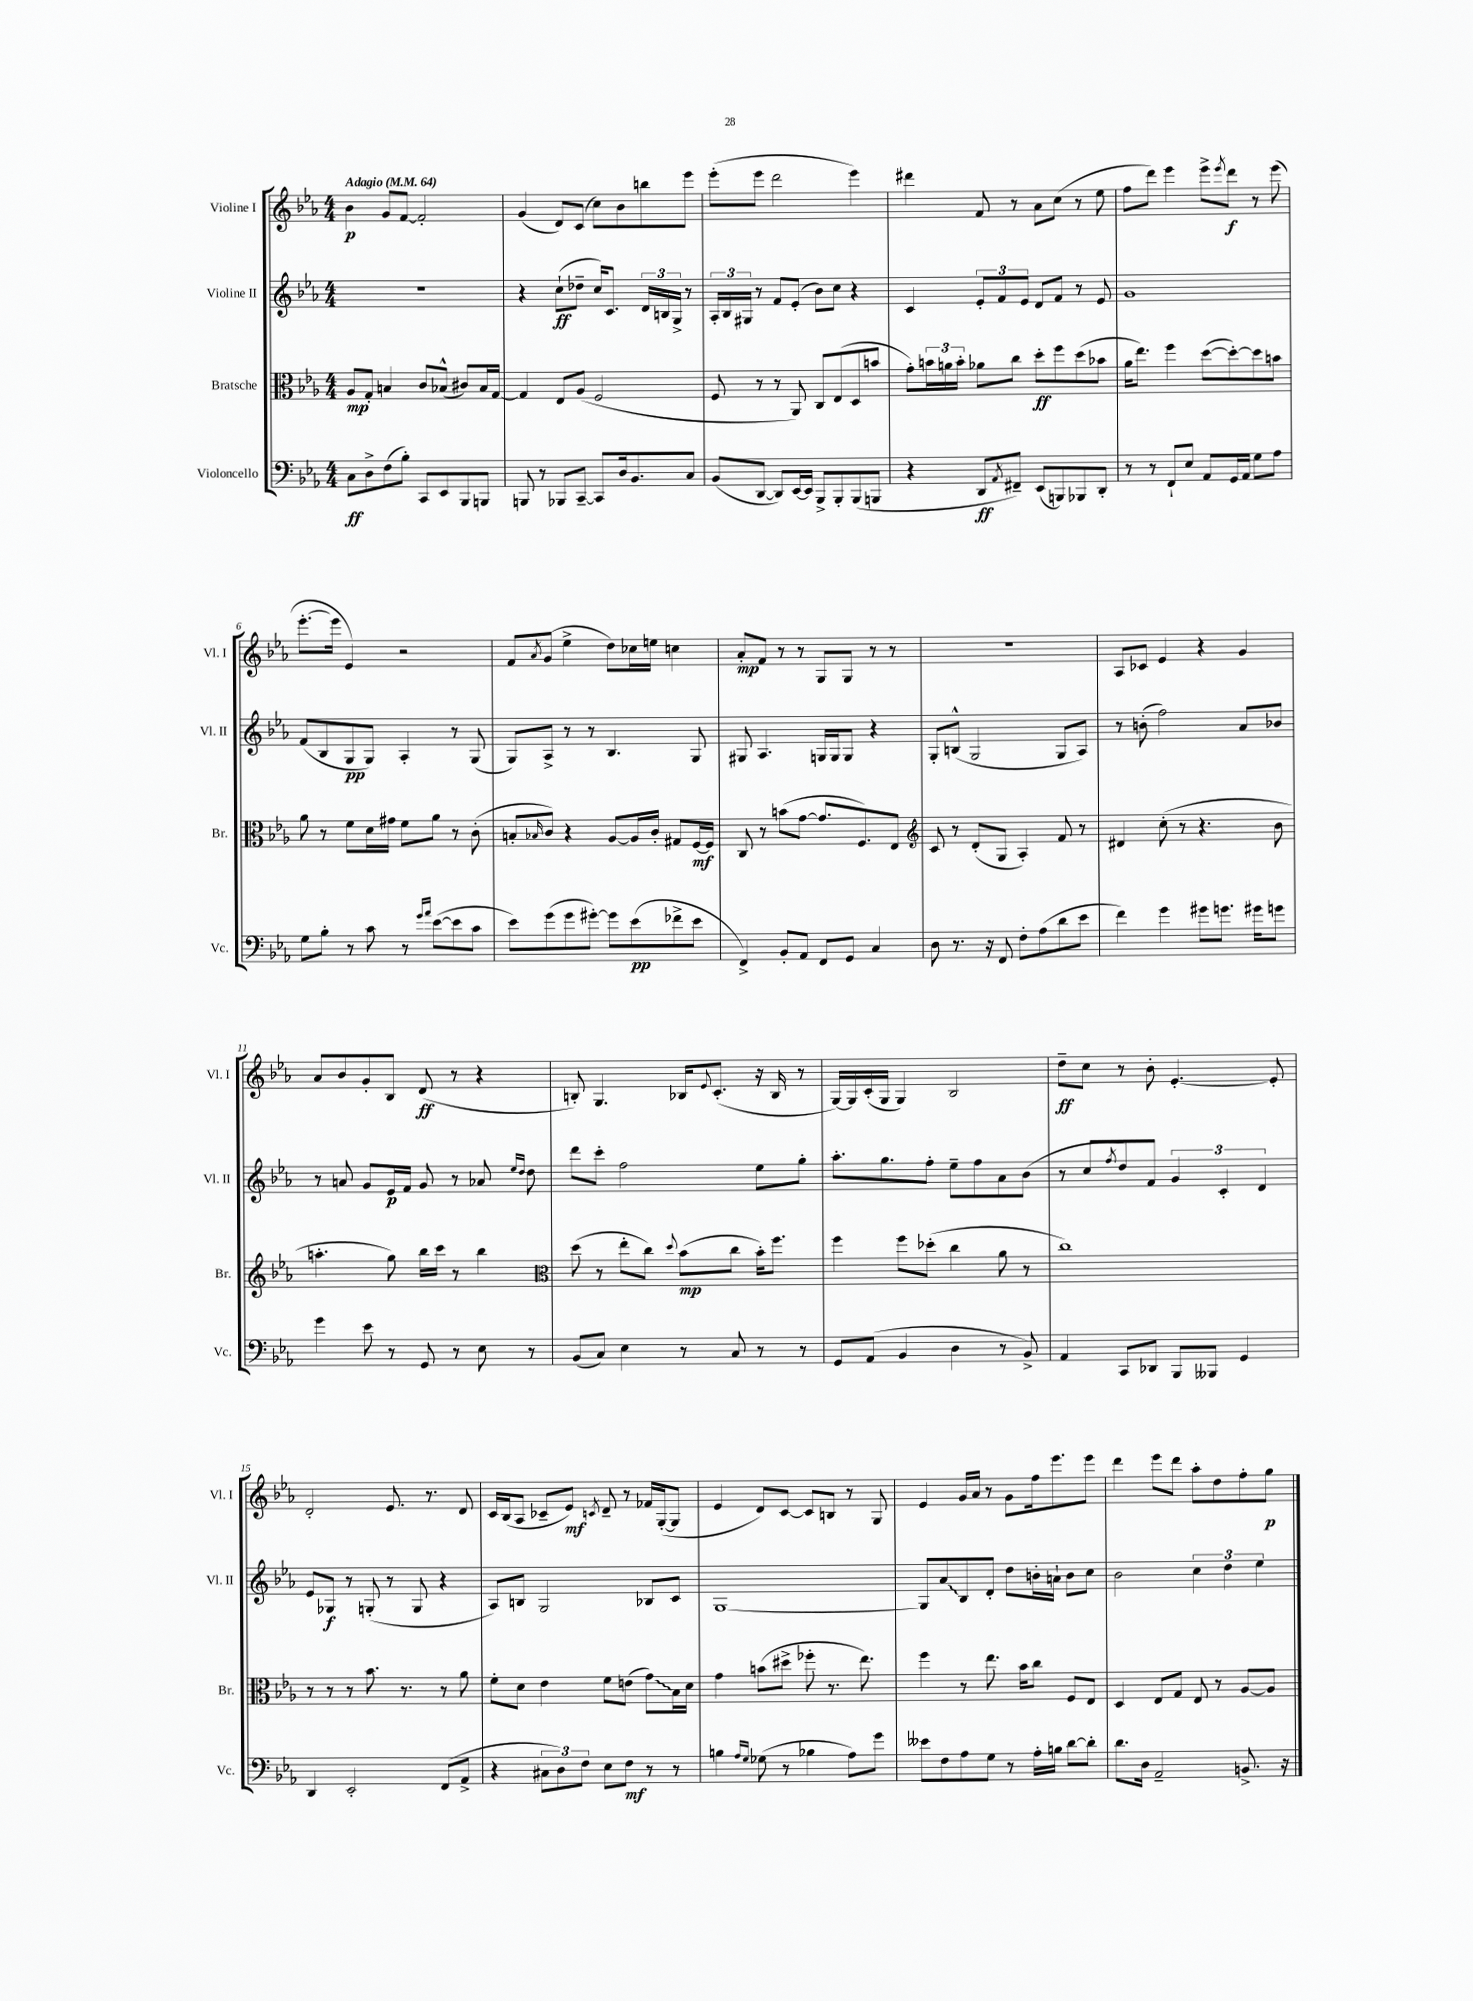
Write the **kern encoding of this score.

**kern	**kern	**kern	**kern
*staff4	*staff3	*staff2	*staff1
*clefF4	*clefC3	*clefG2	*clefG2
*k[b-e-a-]	*k[b-e-a-]	*k[b-e-a-]	*k[b-e-a-]
*M4/4	*M4/4	*M4/4	*M4/4
*MM64	*MM64	*MM64	*MM64
8C\L	8A-/L	1r	4b-\
8D^\	8G'/J	.	.
(8F\	4B/	.	8g/L
8B-'\J)	.	.	[8f/J
8CC/L	8c/L	.	2f'/]
8EE-/	(8B-^^/J	.	.
8BBB-/	8c#/L)	.	.
8BBB/J	16B-/L	.	.
.	[16G/JJ	.	.
=	=	=	=
8BBB/	4G/]	4r	(4g/
8r	.	.	.
8BBB-/L	8E-/L	(8cc`\L	8d/L)
[8CC~/J	(8A-/J	8dd-~\J	(8c/J
8CC/]L	2F/	16cc/LK)	8cc\L)
.	.	8.c/J	.
16D/k	.	.	8b-\
8.BB-/	.	.	.
.	.	24d/LL	8bb\
.	.	24B/	.
.	.	24G^/JJ	.
8C/J	.	8r	8eee-\J
=	=	=	=
(8BB-/L	8F/	24A-'/LL	(8eee-'\L
.	.	24B-/	.
.	.	24G#/JJ	.
[8DD/J	8r	8r	8eee-\J
8DD/]L)	8r	8f/L	2ddd\
[16EE-/L	8AA-/)	(8e-'/J	.
16EE-/]JJ	.	.	.
8BBB-^/L	8C/L	8b-\L)	.
8BBB-'/	(8E-/	8cc\J	.
(8BBB-/	8D/	4r	4eee-\)
8BBB/J	8b/J	.	.
=	=	=	=
4r	8g'\L)	4c/	4ddd#\
.	24b\L	.	.
.	24a\	.	.
.	24b'\JJ	.	.
8DD/L	8a-\L	12e-'/L	8f/
.	.	12f/	.
8qAA-/	.	.	.
8FF#~/J)	8cc\J	.	8r
.	.	12e-/J	.
(8EE-/L	8dd'\L	8d/L	8a-\L
8BBB/)	8ff\	8f/J	(8cc\J
8BBB-/	(8dd\	8r	8r
8DD'/J	8b-\J	8e-/	8ee-\
=	=	=	=
8r	16a-\LK	1g	8ff\L
.	8.ee-\J)	.	.
8r	.	.	8ddd\J)
8FF`/L	4ff\	.	4eee-\
8E-/J	.	.	.
8AA-/L	([8dd\L	.	8eee-^\L
.	.	.	8qeee-/
16GG/L	8dd'\_)	.	8ddd\J
16AA-/JJ	.	.	.
8G\L	8dd\]	.	8r
8A-\J	8b\J	.	(8eee-\
=	=	=	=
8G\L	8a-\	(8f/L	[8.eee-'\L
8B-'\J	8r	8B-/	.
.	.	.	16eee-\]Jk
8r	8f\L	8G/	4e-/)
8c\	16d\L	8G/J)	.
.	16g#\JJ	.	.
8r	8f\L	4A-'/	2r
16qqg/LL	.	.	.
16qqa-/JJ	.	.	.
([8e-\L	8a-\J	.	.
8e-\]	8r	8r	.
8c\J	(8c'\	(8G/	.
=	=	=	=
8e-\L)	8B'/L	8G/L)	8f/L
.	16qqB-/	.	8qa-/
(8g\	8c/J)	8A-^/J	(8g/J
8g\	4r	8r	4ee-^\
[8g#'\J)	.	8r	.
8g#\]L	[8A-/L	4.B-/	8dd\L)
(8e-\	16A-/]L	.	16cc-\L
.	16c'/JJ	.	16ee\JJ
8f-^\	8G#/L	.	4cc\
8e-\J	[16F/L	8G/	.
.	16F/]JJ	.	.
=	=	=	=
4FF^/)	8C/	8G#/	8a-'/L
.	8r	4.A-/	8f/J
8BB-'/L	(8b\L	.	8r
8AA-/J	[8g\J	.	8r
8FF/L	8.g/]L	16G/LL	8G/L
.	.	16G/J	.
8GG/J	.	8G/J	8G/J
.	8.F/)	.	.
4C/	.	4r	8r
.	8E-/J	.	8r
=	=	=	=
*	*clefG2	*	*
8D\	8c/	8G'/L	1r
8.r	8r	(8B^^/J	.
.	(8d'/L	2G/	.
16r	.	.	.
8FF/	8G/J	.	.
8F'\L	4A-'/)	.	.
(8A-\	.	.	.
8d\	8f/	8G/L	.
8e-\J	8r	8A-/J)	.
=	=	=	=
4f\)	4d#/	8r	8A-/L
.	.	(8b'\	8c-/J
4g\	(8cc'\	2ff\)	4e-/
.	8r	.	.
8g#\L	4.r	.	4r
8.g\J	.	.	.
.	.	8a-/L	4g/
16g#\LK	.	.	.
8g\J	8b-\	8b-/J	.
=	=	=	=
4g\	4.aa'\	8r	8a-/L
.	.	8a/	8b-/
8e-\	.	8g/L	8g'/
8r	8gg\)	16e-/L	8B-/J
.	.	16f/JJ	.
8GG/	16bb-\LL	8g/	(8d/
.	16ccc\JJ	.	.
8r	8r	8r	8r
8E-\	4bb-\	8a-/	4r
.	.	16qqee-/LL	.
.	.	16qqdd/JJ	.
8r	.	8dd\	.
=	=	=	=
*	*clefC3	*	*
(8BB-/L	(8dd\	8ddd\L	8B'/)
8C/J)	8r	8ccc'\J	4.G/
4E-\	8ee-'\L	2ff\	.
.	8cc\J)	.	.
.	8qqdd/	.	.
8r	(8b-\L	.	16B-/LK
.	.	.	8qqe-/
.	.	.	(8.c'/J
8C/	8cc\J	.	.
8r	16b-'\LK)	8ee-\L	16r
.	8.ff\J	.	16B-/
8r	.	8gg'\J	8r
=	=	=	=
8GG/L	4ff\	8.aa-'\L	[16G/LL)
.	.	.	16G/]
(8AA-/J	.	.	(16c'/
.	.	8.gg\	16G/JJ
4BB-/	8ff\L	.	4G/)
.	(8dd-'\J	8ff'\J	.
4D\	4cc\	8ee-~\L	2B-/
.	.	8ff\	.
8r	8a-\	8a-\	.
8BB-^/)	8r	(8b-\J	.
=	=	=	=
4AA-/	1cc)	8r	8dd~\L
.	.	8cc/L	8cc\J
.	.	8qff/	.
8CC/L	.	8dd/)	8r
8DD-/J	.	8f/J	8b-'\
8BBB-/L	.	6g/	[4.e-'/
8BBB--/J	.	.	.
.	.	6c'/	.
4GG/	.	.	.
.	.	6d/	.
.	.	.	8e-'/]
=	=	=	=
4DD/	8r	8e-/L	2d'/
.	8r	8G-/J	.
2EE-'/	8r	8r	.
.	8.b-\	(8G'/	.
.	.	8r	8.e-/
.	8.r	.	.
.	.	8G/	.
.	.	.	8.r
(8FF/L	8r	4r	.
8AA-^/J	8a-\	.	8d/
=	=	=	=
4r	8f'\L	8A-/L)	16c/LL
.	.	.	(16B-/J
.	8d\J	8B/J	8A-/J
12C#\L	4e-\	2G/	8c-~/L
12D\)	.	.	.
.	.	.	8e-/J)
12F\J	.	.	.
.	.	.	8qc/
8E-\L	8f\L	.	8d~/
8F\J	(8e\J	.	8r
8r	8g\L)	8B-/L	16f-/LL
.	.	.	([16G'/J
8r	16B-\L	8c/J	8G/]J
.	16d\JJ	.	.
=	=	=	=
4B\	4g\	[1G	4e-/
16qqA-/LL	.	.	.
16qqG/JJ	.	.	.
(8G-\	(8b\L	.	8d/L)
8r	8dd#^\J	.	[8c/J
4B-\	8ff-'\	.	8c/]L
.	8.r	.	8B/J
8A-\L)	.	.	8r
.	8.ee-\)	.	.
8g\J	.	.	8G/
=	=	=	=
8e--\L	4ff\	8G/]L	4e-/
8F\	.	8a-/	.
8A-\	8r	8B-/	16g/LL
.	.	.	16a-/JJ
8G\J	8.ee-\	8d'/J	8r
8r	.	8dd\L	8g\L
.	16b-\LK	.	.
16A-'\LL	8cc\J	16b'\L	16ff\k
16B\JJ	.	16a`\JJ	8.eee-\
[8d\L	8F/L	8b\L	.
8d'\]J	8E-/J	8cc\J	8eee-\J
=	=	=	=
8.d\L	4D/	2b-\	4ddd\
16D\Jk	.	.	.
2AA-~/	8E-/L	.	8eee-\L
.	8G/J	.	8ddd\J
.	8E-/	6cc\	8aa-'\L
.	8r	.	8dd\
.	.	6dd\	.
8.BB^/	[8A-/L	.	8ff'\
.	.	6ee-\	.
.	8A-/]J	.	8gg\J
16r	.	.	.
==	==	==	==
*-	*-	*-	*-
